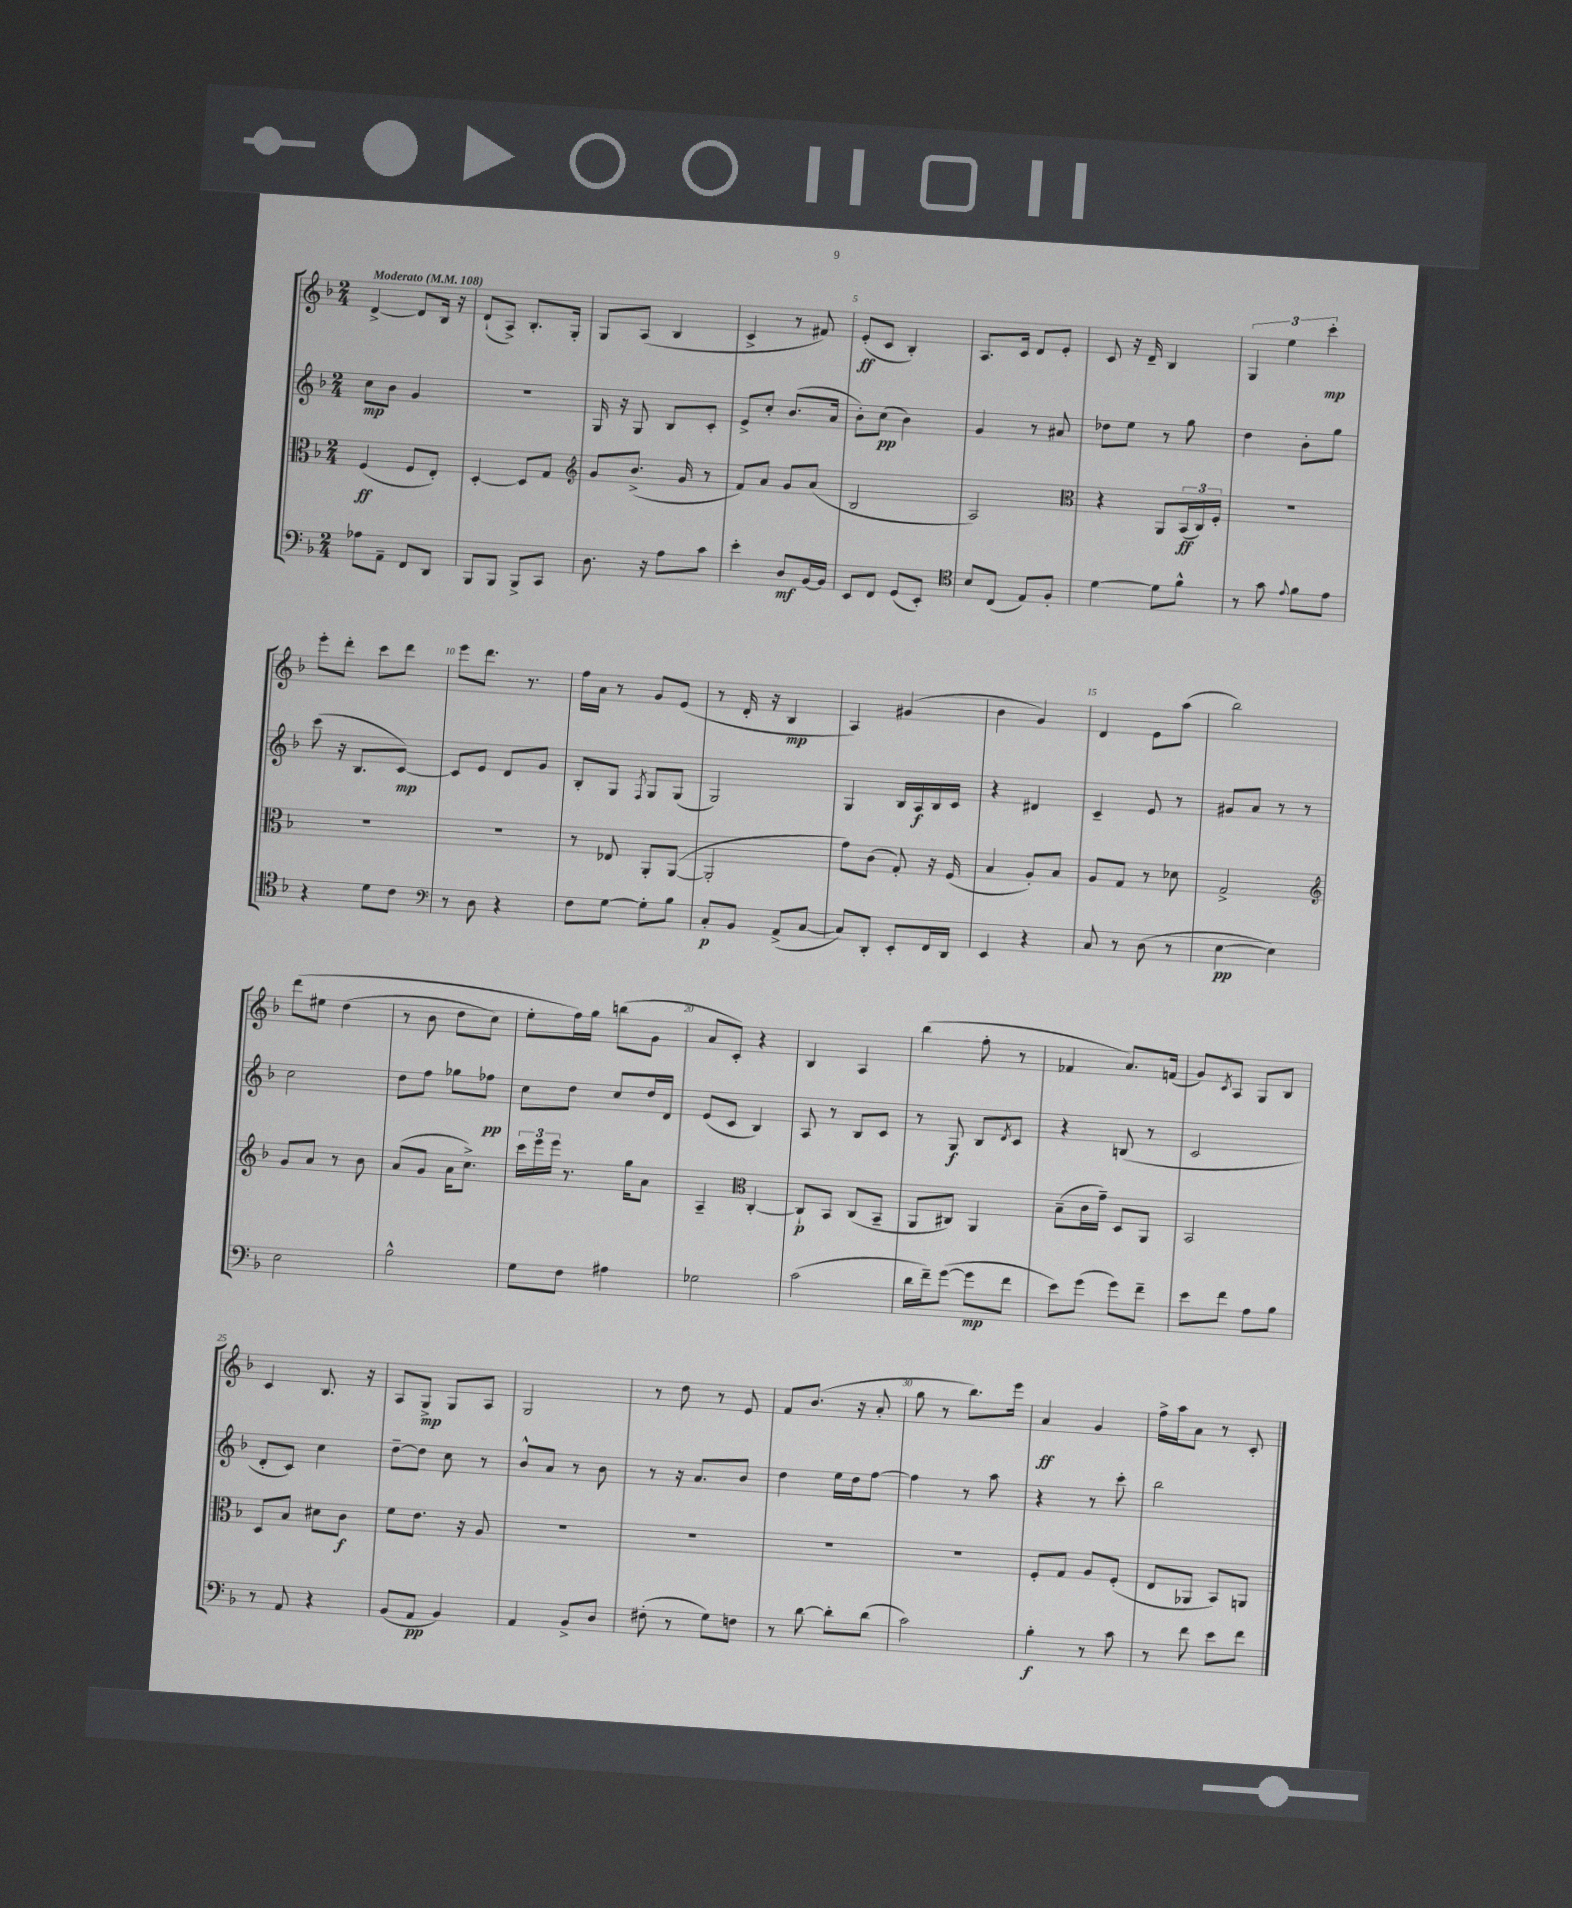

**kern	**kern	**kern	**kern
*staff4	*staff3	*staff2	*staff1
*clefF4	*clefC3	*clefG2	*clefG2
*k[b-]	*k[b-]	*k[b-]	*k[b-]
*M2/4	*M2/4	*M2/4	*M2/4
*MM108	*MM108	*MM108	*MM108
8A-	(4F	8cc	[4d^
8AA~	.	8b-	.
8FF	8F	4g	8d]
8DD	8E')	.	16B-
.	.	.	16r
=	=	=	=
8BBB-	[4D'	2r	(8d`
8BBB-	.	.	8A^)
8BBB-^	8D]	.	8.B-'
8CC	8G	.	.
.	.	.	16G'
=	=	=	=
*	*clefG2	*	*
8.D	8g	16G	8G
.	.	16r	.
.	(8.b-^	8G	(8A
16r	.	.	.
8A	.	8B-	4B-
.	16g	.	.
8c	8r	8c'	.
=	=	=	=
4e'	8f)	8e^	4c^
.	8a	8cc'	.
8D	8g	(8.b-	8r
[16BB-	(8a	.	8f#)
16BB-]	.	16a	.
=	=	=	=
8EE	2B-	8b-')	(8e'
8FF	.	(8cc	8c
(8GG	.	4b-)	4B-')
8EE')	.	.	.
=	=	=	=
*clefC4	*	*	*
8B-	2A)	4g	8.A
(8C	.	.	.
.	.	.	16c
8E)	.	8r	8d
8F'	.	8a#	8e'
=	=	=	=
*	*clefC3	*	*
[4d	4r	8dd-	8c
.	.	8ee	16r
.	.	.	16d~
8d]	8AA	8r	4B-
8f^^	(24BB-	8gg	.
.	24C)	.	.
.	24F'	.	.
=	=	=	=
8r	2r	4dd	6G
8g	.	.	.
.	.	.	6ee
8qqe	.	.	.
8f	.	8b-'	.
.	.	.	6ccc'
8e	.	8gg	.
=	=	=	=
4r	2r	(8ccc	8eee'
.	.	16r	8ddd'
.	.	8.B-	.
8d	.	.	8ccc
8c	.	[8c)	8ddd
=	=	=	=
*clefF4	*	*	*
8r	2r	8c]	8eee
8D	.	8e	8.ddd
4r	.	8d	.
.	.	.	8.r
.	.	8g	.
=	=	=	=
8F	8r	8B-'	16ff
.	.	.	16a
[8G	8E-	8G	8r
.	.	8qF	.
8G']	8AA'	8G	8g
8B-	([8AA	(8G	(8e
=	=	=	=
8C'	2AA']	2G)	8r
8BB-	.	.	16d'
.	.	.	16r
(8AA^	.	.	4B-
[8C	.	.	.
=	=	=	=
8C])	8g)	4G	4A)
8DD'	(8c	.	.
8EE'	8G')	16B-	(4g#
.	.	16A	.
16FF	16r	16B-	.
16DD	(16F	16c	.
=	=	=	=
4EE	4B-	4r	4b-
4r	8A')	4d#	4g)
.	8B-	.	.
=	=	=	=
8C	8A	4c~	4d
8r	8G	.	.
(8D	8r	8e	8e
8r	8d-	8r	(8aa
=	=	=	=
[4E	2G^	8g#	2bb-)
.	.	8a	.
4E])	.	8r	.
.	.	8r	.
=	=	=	=
*	*clefG2	*	*
2E	8g	2cc	&(8ddd
.	8a	.	8ee#
.	8r	.	(4dd
.	8b-	.	.
=	=	=	=
2B-^^	(8a	8dd	8r
.	8g	8ff	8b-
.	16a	8gg-	8dd
.	8.cc^)	.	.
.	.	8ff-	8cc)
=	=	=	=
8G	24ccc	8cc	8ee'
.	24eee	.	.
.	24eee	.	.
8F	8.r	8dd	16ff&)
.	.	.	16gg
4A#	.	8cc	(8bb
.	16gg	.	.
.	8a	16dd	8g
.	.	16d	.
=	=	=	=
2G-	4A~	(8e	8a
.	.	8c	8c')
*	*clefC3	*	*
.	[4C'	4B-)	4r
=	=	=	=
(2c	8C`]	8A	4B-
.	8BB-	8r	.
.	(8C	8B-	4A
.	8BB-~	8c	.
=	=	=	=
16d	8AA	8r	(4bb-
16f~)	.	.	.
([8g	8C#)	8G	.
8g]	4AA	8B-	8ff'
.	.	8qd	.
8f	.	8c	8r
=	=	=	=
8e)	(8B-~	4r	4f-
(8g	16c	.	.
.	16g~)	.	.
8g)	8D	(8B	8.a)
8f~	8AA	8r	.
.	.	.	(16f
=	=	=	=
8e	2BB-	2c	8g)
.	.	.	8qc
8f	.	.	8A
8A	.	.	8G
8B-	.	.	8B-
=	=	=	=
8r	8D	8d'	4c
8AA	8B-	8c)	.
4r	8d#	4cc	8.B-
.	8c	.	.
.	.	.	16r
=	=	=	=
(8BB-	8f	[8dd~	8A
8AA	8.e	8dd]	8G^
4BB-)	.	8cc	8G
.	16r	.	.
.	8A	8r	8A
=	=	=	=
4AA	2r	8b-^^	2G
.	.	8a	.
8BB-^	.	8r	.
8D	.	8b-	.
=	=	=	=
(8F#'	2r	8r	8r
8r	.	16r	8dd
.	.	8.a	.
8G)	.	.	8r
8F	.	8b-	8e
=	=	=	=
8r	2r	4dd	8f
[8d	.	.	(8.b-
8d']	.	16ee	.
.	.	16dd	16r
(8d	.	[8ff	8a'
=	=	=	=
2c)	2r	4ff]	8gg
.	.	.	8r
.	.	8r	8.bb-)
.	.	8aa	.
.	.	.	16eee
=	=	=	=
4B-'	8F'	4r	4a
.	8G	.	.
8r	8A	8r	4g
8c	(8F'	8ccc'	.
=	=	=	=
8r	8E	2bb-	16ff^
.	.	.	16aa
8f	8AA-	.	8a
8e	8BB-)	.	8r
8f	8AA	.	8c'
==	==	==	==
*-	*-	*-	*-
